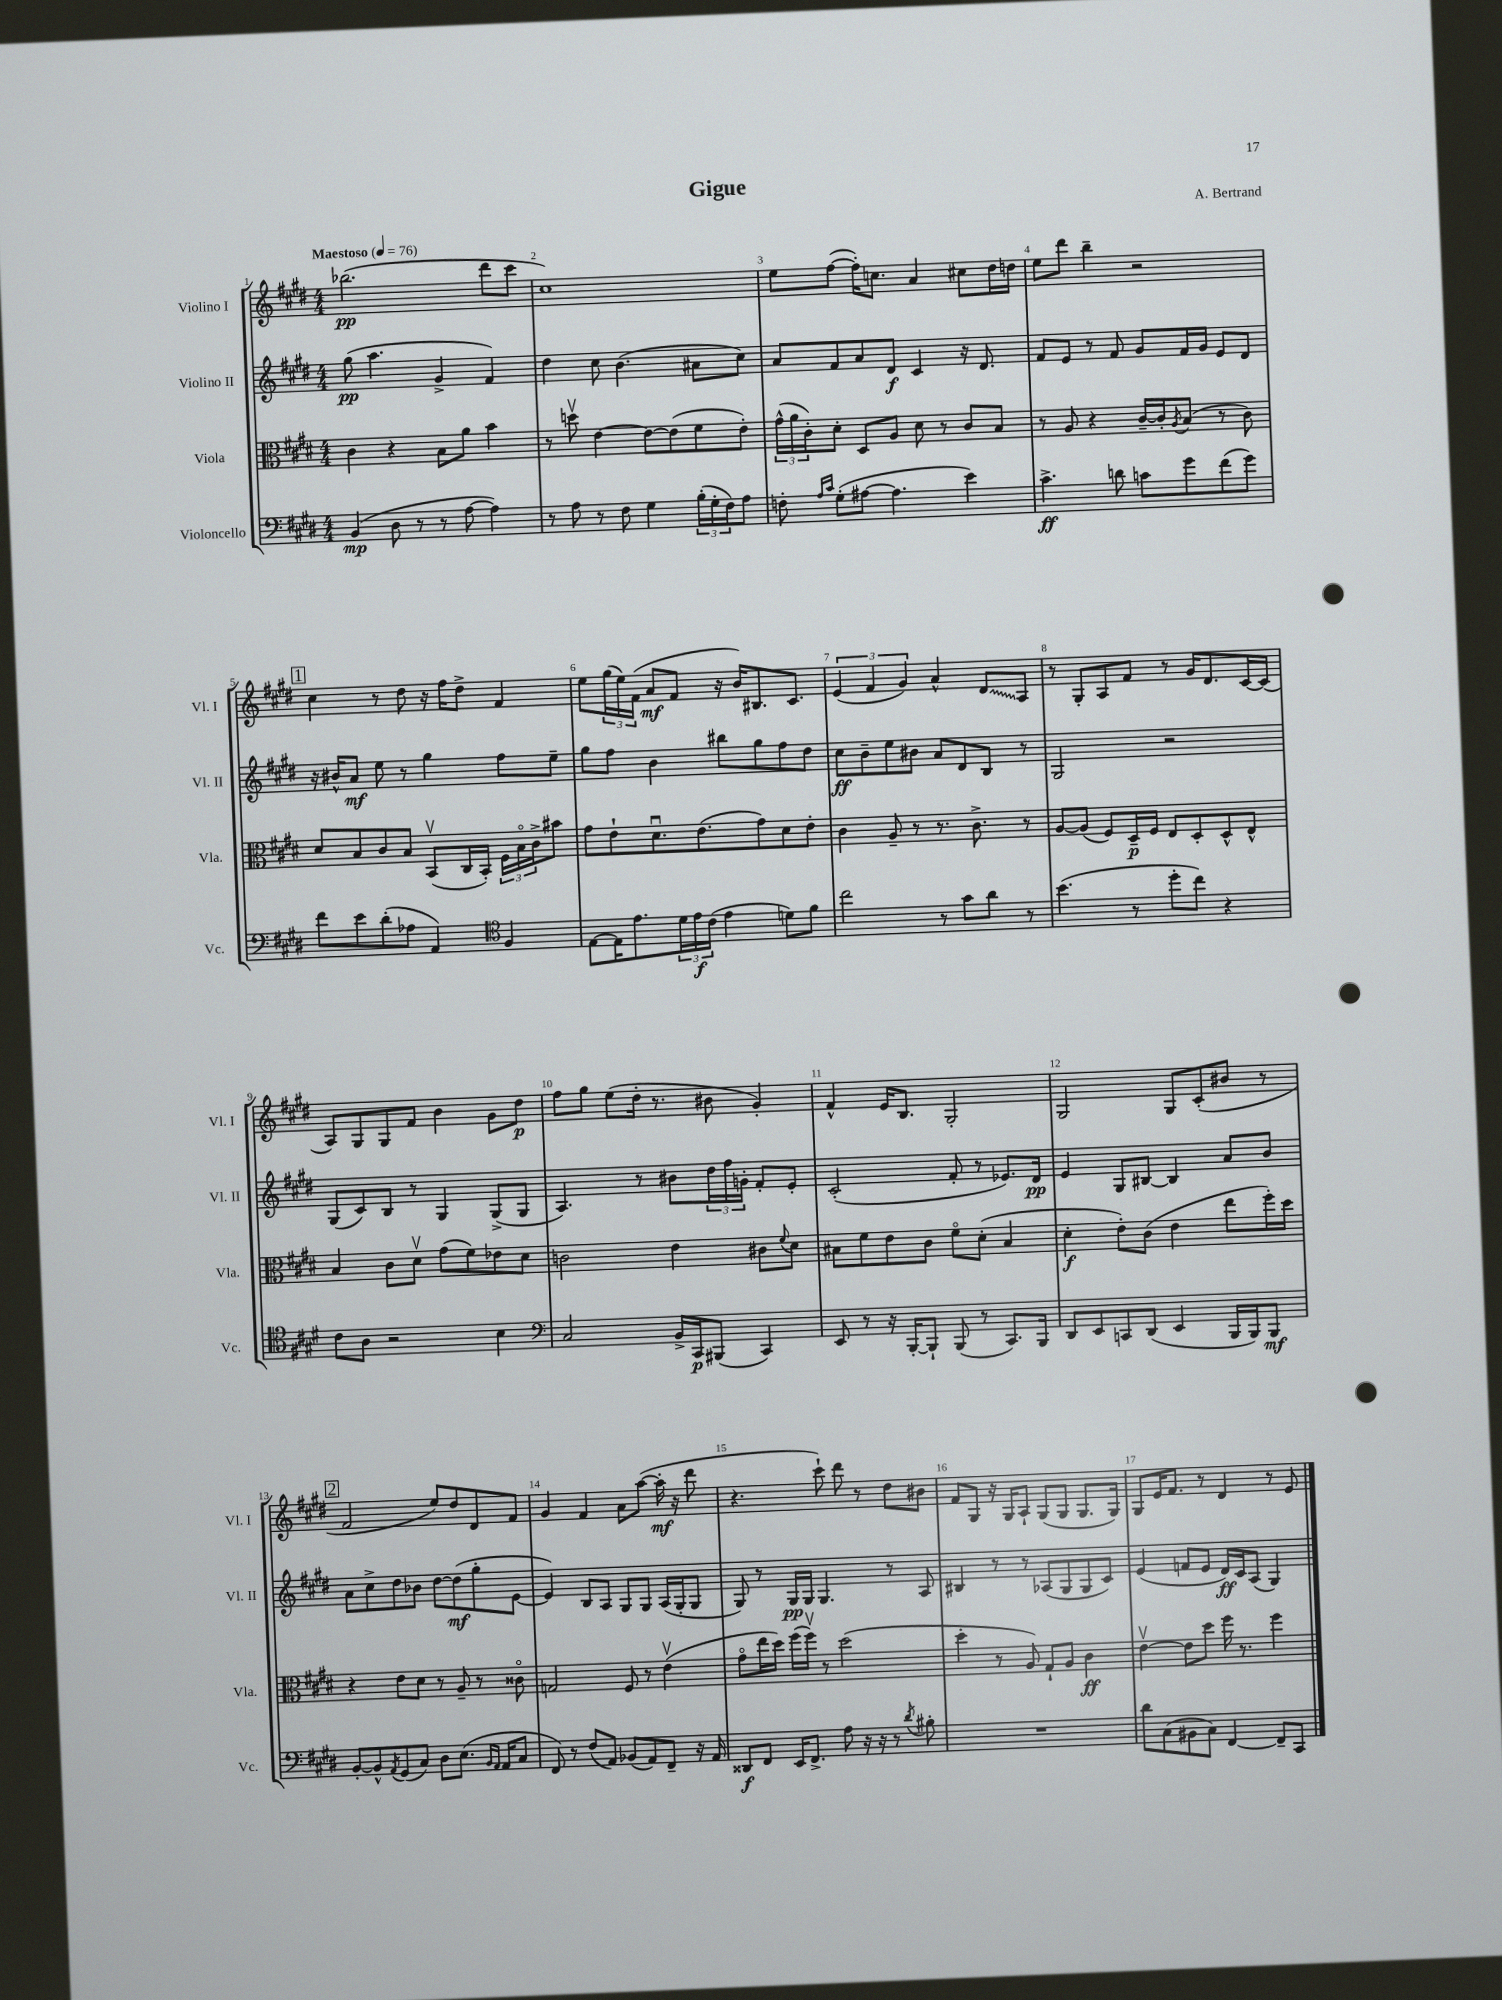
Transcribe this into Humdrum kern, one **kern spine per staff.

**kern	**kern	**kern	**kern
*staff4	*staff3	*staff2	*staff1
*clefF4	*clefC3	*clefG2	*clefG2
*k[f#c#g#d#]	*k[f#c#g#d#]	*k[f#c#g#d#]	*k[f#c#g#d#]
*M4/4	*M4/4	*M4/4	*M4/4
*MM76	*MM76	*MM76	*MM76
(4BB	4c#	(8gg#	(2.bb-
.	.	4.aa	.
8D#	4r	.	.
8r	.	.	.
8r	8B	4g#^	.
[8A	8a	.	.
4A])	4b	4f#)	8ddd#
.	.	.	8ccc#
=	=	=	=
8r	8r	4dd#	1cc#)
8A	8ddv	.	.
8r	[4e	8cc#	.
8F#	.	(4.b	.
4G#	8e_	.	.
.	(8e]	.	.
(24B'	8f#	8a#	.
24G#'	.	.	.
24F#)	.	.	.
8A	8e')	8cc#)	.
=	=	=	=
8F'	(24g#^^	8a	8ee
.	24a	.	.
.	24c#')	.	.
16qqA	.	.	.
16qqc#	.	.	.
(8G#'	8d#'	8f#	([8ff#
[8A#	8D#	8a	16ff#'])
.	.	.	8.cc
4.A#]	8A	8d#	.
.	8d#	4c#	4a
.	8r	.	.
4e)	8c#	16r	8cc#
.	.	8.d#	.
.	8B	.	16dd#
.	.	.	16dd
=	=	=	=
4.c#^	8r	8f#	8ee
.	8A	8e	8ddd#
.	4r	8r	4bb~
8d	.	8f#	.
8c	[16c#~	8g#	2r
.	16c#']	.	.
.	8qA	.	.
8g#	(8B	16f#	.
.	.	16g#	.
(8f#	8r	8e	.
8g#)	8c#)	8d#	.
=	=	=	=
8f#	8d#	16r	4cc#
.	.	16b#^^	.
8e	8B	8a	.
(8d#'	8c#	8ee	8r
8A-	8B	8r	8dd#
4AA)	(8BBv	4gg#	16r
.	.	.	16ff#
.	16C#	.	8dd#^
.	16BB')	.	.
*clefC4	*	*	*
4F#	24F#	8ff#	4f#
.	24Bo	.	.
.	24c#^	.	.
.	8b#	8ee~	.
=	=	=	=
[8E	8g#	8gg#	8ee
16E]	8e`	8ff#	(24gg#
.	.	.	24ee)
8.e	.	.	.
.	.	.	(24f#
.	8.d#u	4b	8a
24d#	.	.	8f#
24e	.	.	.
.	(8.e	.	.
(24c#	.	.	.
4e	.	8bb#	16r
.	.	.	16b)
.	8g#)	8gg#	8.B#
8d)	8d#	8ff#	.
.	.	.	8.c#
8f#	8e'	8dd#	.
=	=	=	=
2cc#	4c#	8cc#	(6e
.	.	8b~	.
.	.	.	6f#
.	8A~	8ee	.
.	.	.	6g#)
.	8r	8b#	.
8r	8.r	8a	4a^^
8g#	.	8d#	.
.	8.c#^	.	.
8a	.	8B	8d#
8r	8r	8r	8A
=	=	=	=
(4.b	[8A	2G#	8r
.	(8A]	.	8G#'
.	8F#)	.	8A
8r	16D#~	.	8f#
.	16F#	.	.
8dd#'	8E	2r	8r
8cc#)	8D#'	.	16g#
.	.	.	8.d#
4r	8D#^^	.	.
.	8E^^	.	[16c#
.	.	.	(16c#]
=	=	=	=
8c#	4B	(8G#	8A)
8A	.	8c#)	8G#
2r	8c#	8B	8G#
.	8d#v	8r	8f#
.	(8g#	4G#	4b
.	8f#)	.	.
4B	8e-	(8G#^	8g#
.	8d#	8G#	8dd#
=	=	=	=
*clefF4	*	*	*
2C#	2c	4.A)	8ff#
.	.	.	8gg#
.	.	.	(8ee
.	.	8r	16dd#'
.	.	.	8.r
16BB^	4e	8b#	.
16CC#	.	.	.
(8BBB#	.	24dd#	8b#
.	.	24ff#	.
.	.	24g'	.
4CC#)	8c#	8f#'	4g#')
.	8qqf#	.	.
.	8d#	8e'	.
=	=	=	=
8EE	8B#	(2c#'	4f#^^
8r	8f#	.	.
16r	8e	.	16e
[16BBB'	.	.	8.B
8BBB`]	8c#	.	.
(8BBB	8f#o	8f#'	2G#'
8r	(8d#'	8r	.
8.CC#)	4B#	8.e-)	.
16BBB	.	16d#	.
=	=	=	=
8DD#	4d#'	4e	2G#
8EE	.	.	.
8CC	8e')	8G#	.
(8DD#	(8c#	[8B#	.
4EE	4e	4B#]	8G#
.	.	.	(8c#'
16BBB	8ee	8a	8b#
16BBB)	.	.	.
8BBB	16ff#')	8b	8r
.	16dd#	.	.
=	=	=	=
[8BB'	4r	8a	2f#
8BB^^]	.	8cc#^	.
8qAA	.	.	.
(8GG#	8e	8dd#	.
8C#)	8d#	8b-	.
8D#	8r	[8dd#	8ee)
(8.E	8A~	(8dd#]	8dd#
.	8r	8gg#'	8d#
16qqBB	.	.	.
16qqAA	.	.	.
16AA	.	.	.
8C#	8c##o	[8e	8f#
=	=	=	=
8FF#)	2G	4e])	4g#
8r	.	.	.
(8F#	.	8B	4f#
8AA)	.	8A	.
(8BB-	8F#	8G#	8a
8AA)	8r	8G#	([8aa
8FF#~	(4ev	(16A	16aa']
.	.	16G#'	16r
16r	.	8G#	8ddd#
16AA	.	.	.
=	=	=	=
8DD##	8g#o	8G#)	4.r
8FF#	16ee	8r	.
.	16dd#)	.	.
16EE	(16ff#	16G#	.
8.FF#^	16ff#v)	16G#	.
.	8r	4.G#	8ccc#`)
8A	(2dd#	.	8ddd#
16r	.	.	8r
16r	.	.	.
8r	.	8r	8dd#
8qd#	.	.	.
8B#'	.	8A	8b#
=	=	=	=
1r	4dd#'	4B#	8f#
.	.	.	8G#
.	8r	8r	16r
.	.	.	16G#
.	8A)	8r	8A`
.	8G#`	(8A-	(8G#
.	8A	8G#	8G#
.	4c#	8G#	8.G#
.	.	8c#)	.
.	.	.	16G#)
=	=	=	=
8d#	[4ev	(4e	8G#
(8C#	.	.	16e
.	.	.	8.f#
8BB#	8e]	8f	.
8C#)	8dd#	8e	8r
[4FF#	16ff#	16d#)	4d#
.	8.r	16c#	.
.	.	(8A	.
8FF#~]	4ff#	4G#)	8r
8CC#	.	.	8e
==	==	==	==
*-	*-	*-	*-
